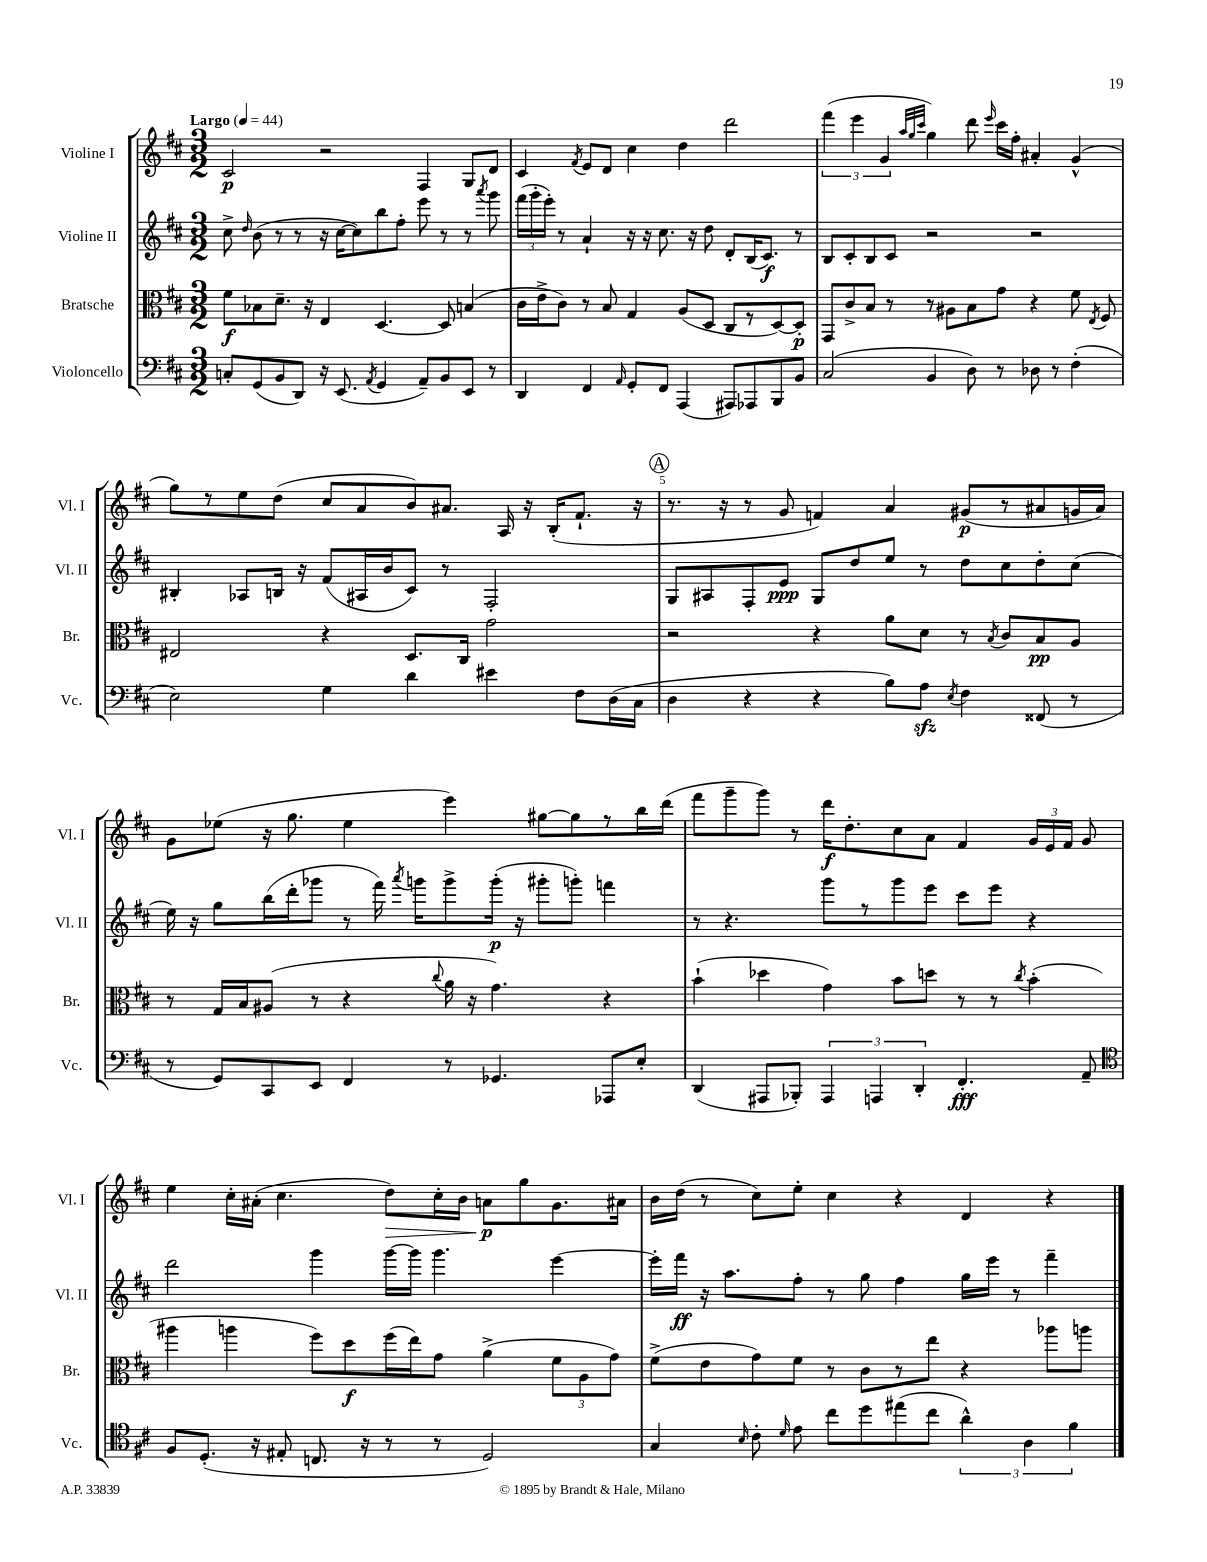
<<
\new StaffGroup <<
\new Staff = "s0" \with { instrumentName = "Violine I" shortInstrumentName = "Vl. I" } {
    \clef treble \key d \major \numericTimeSignature \time 3/2 \tempo "Largo" 4 = 44
    \autoBeamOff cis'2\p r2 fis4 g8[ d'8] |
    cis'4 \acciaccatura { fis'8 } e'8[ d'8] cis''4 d''4 d'''2 |
    \tuplet 3/2 { fis'''4( e'''4 g'4 } \grace { a''32[ g''32 cis'''32] } g''4) d'''8 \grace { e'''16 } cis'''16[ fis''16]-. ais'4-. g'4-^( |
    g''8[) r8 e''8 d''8]( cis''8[ a'8 b'8) ais'8.] a16 r16 b16[-.( fis'8.]-! r16 |
    \mark \markup { \circle "A" } r8. r16 r8 g'8 f'4) a'4 gis'8[\p( r8 ais'8 g'16 ais'16]) |
    g'8[ ees''8]( r16 g''8. ees''4 e'''4) gis''8[~ gis''8 r8 b''16 d'''16]( |
    fis'''8[ g'''8-- g'''8]) r8 d'''16[\f d''8.-. cis''8 a'8] fis'4 \tuplet 3/2 { g'16[ e'16 fis'16] } g'8 |
    e''4 cis''16[-. ais'16]-.( cis''4. d''8[\>) cis''16-. b'16] a'8[\p\! g''8 g'8. ais'16] |
    b'16[ d''16]( r8 cis''8[) e''8]-. cis''4 r4 d'4 r4 \bar "|." |
}
\new Staff = "s1" \with { instrumentName = "Violine II" shortInstrumentName = "Vl. II" } {
    \clef treble \key d \major \numericTimeSignature \time 3/2
    \autoBeamOff cis''8-> \grace { d''16 } b'8( r8 r8 r16 cis''16[~ cis''8) b''8 fis''8]-. e'''8 r8 r8 \acciaccatura { a'''8 } g'''8 |
    \tuplet 3/2 { fis'''16[( g'''16-. e'''16]-.) } r8 a'4-! r16 r16 cis''8. r16 d''8 d'8[-. b16( cis'8.]\f) r8 |
    b8[ cis'8-. b8 cis'8] r2 r2 |
    bis4-. aes8[ b16] r16 fis'8[( ais16 b'16 cis'8]) r8 fis2-. |
    \mark \markup { \circle "A" } g8[ ais8 fis8-. e'8]\ppp g8[ d''8 e''8] r8 d''8[ cis''8 d''8-. cis''8]( |
    e''16) r16 g''8[ b''16( d'''16-. ges'''8] r8 fis'''16) \acciaccatura { a'''8 } g'''16[ g'''8-> g'''16]-.\p( r16 gis'''8[-. g'''8]-.) f'''4 |
    r8 r4. g'''8[ r8 g'''8 e'''8] cis'''8[ e'''8] r4 |
    d'''2 g'''4 g'''16[~ g'''16] g'''4. e'''4~ |
    e'''16[-. fis'''16]\ff r16 a''8.[ fis''8]-. r8 g''8 fis''4 g''16[ e'''16] r8 fis'''4-- \bar "|." |
}
\new Staff = "s2" \with { instrumentName = "Bratsche" shortInstrumentName = "Br." } {
    \clef alto \key d \major \numericTimeSignature \time 3/2
    \autoBeamOff fis'8[\f bes8 d'8.]-- r16 e4 d4.~ d8 b4( |
    cis'16[ e'16-> cis'8]) r8 b8 g4 a8[( d8] cis8[ r8 d8~) d8]-.\p |
    g,8[ cis'8-> b8] r8 r8 ais8[ b8 g'8] r4 fis'8 \acciaccatura { e8 } fis8 |
    eis2 r4 d8.[ cis16] g'2 |
    \mark \markup { \circle "A" } r2 r4 a'8[ d'8] r8 \acciaccatura { b8 } cis'8[ b8\pp a8] |
    r8 g16[ b16 ais8]( r8 r4 \appoggiatura { cis''8 } a'16 r16 g'4.) r4 |
    b'4-!( des''4 g'4) b'8[ d''8] r8 r8 \acciaccatura { cis''8 } b'4-.( |
    ais''4 a''4 fis''8[) d''8\f fis''16( e''16) g'8] a'4->( \tuplet 3/2 { fis'8[ a8 g'8]) } |
    fis'8[->( e'8 g'8) fis'8] r8 cis'8[ r8 e''8] r4 aes''8[ a''8] \bar "|." |
}
\new Staff = "s3" \with { instrumentName = "Violoncello" shortInstrumentName = "Vc." } {
    \clef bass \key d \major \numericTimeSignature \time 3/2
    \autoBeamOff c8[-. g,8( b,8 d,8]) r16 e,8.( \acciaccatura { a,8 } g,4 a,8[--) b,8 e,8] r8 |
    d,4 fis,4 \grace { a,16 } g,8[-. fis,8] a,,4( ais,,8[) aes,,8 b,,8 b,8] |
    cis2( b,4 d8) r8 des8 r8 fis4-.( |
    e2) g4 d'4 eis'4 fis8[ d16( cis16] |
    \mark \markup { \circle "A" } d4 r4 r4 b8[) a8]\sfz \acciaccatura { e8 } fis4 fisis,8( r8 |
    r8 g,8[) cis,8 e,8] fis,4 r8 ges,4. aes,,8[ e8]-. |
    d,4( ais,,8[ bes,,8]-.) \tuplet 3/2 { ais,,4 a,,4 d,4-. } fis,4.-.\fff a,8-- |
    \clef tenor fis8[ d8.]-.( r16 eis8-. c8. r16 r8 r8 d2) |
    g4 \grace { b16 } cis'8-. \grace { d'16 } e'8 cis''8[ d''8 eis''8( cis''8] \tuplet 3/2 { a'4-^) a4 fis'4 } \bar "|." |
}
>>
>>
\layout { \context { \Score \override BarNumber.break-visibility = ##(#f #t #t) barNumberVisibility = #(every-nth-bar-number-visible 5) } }
